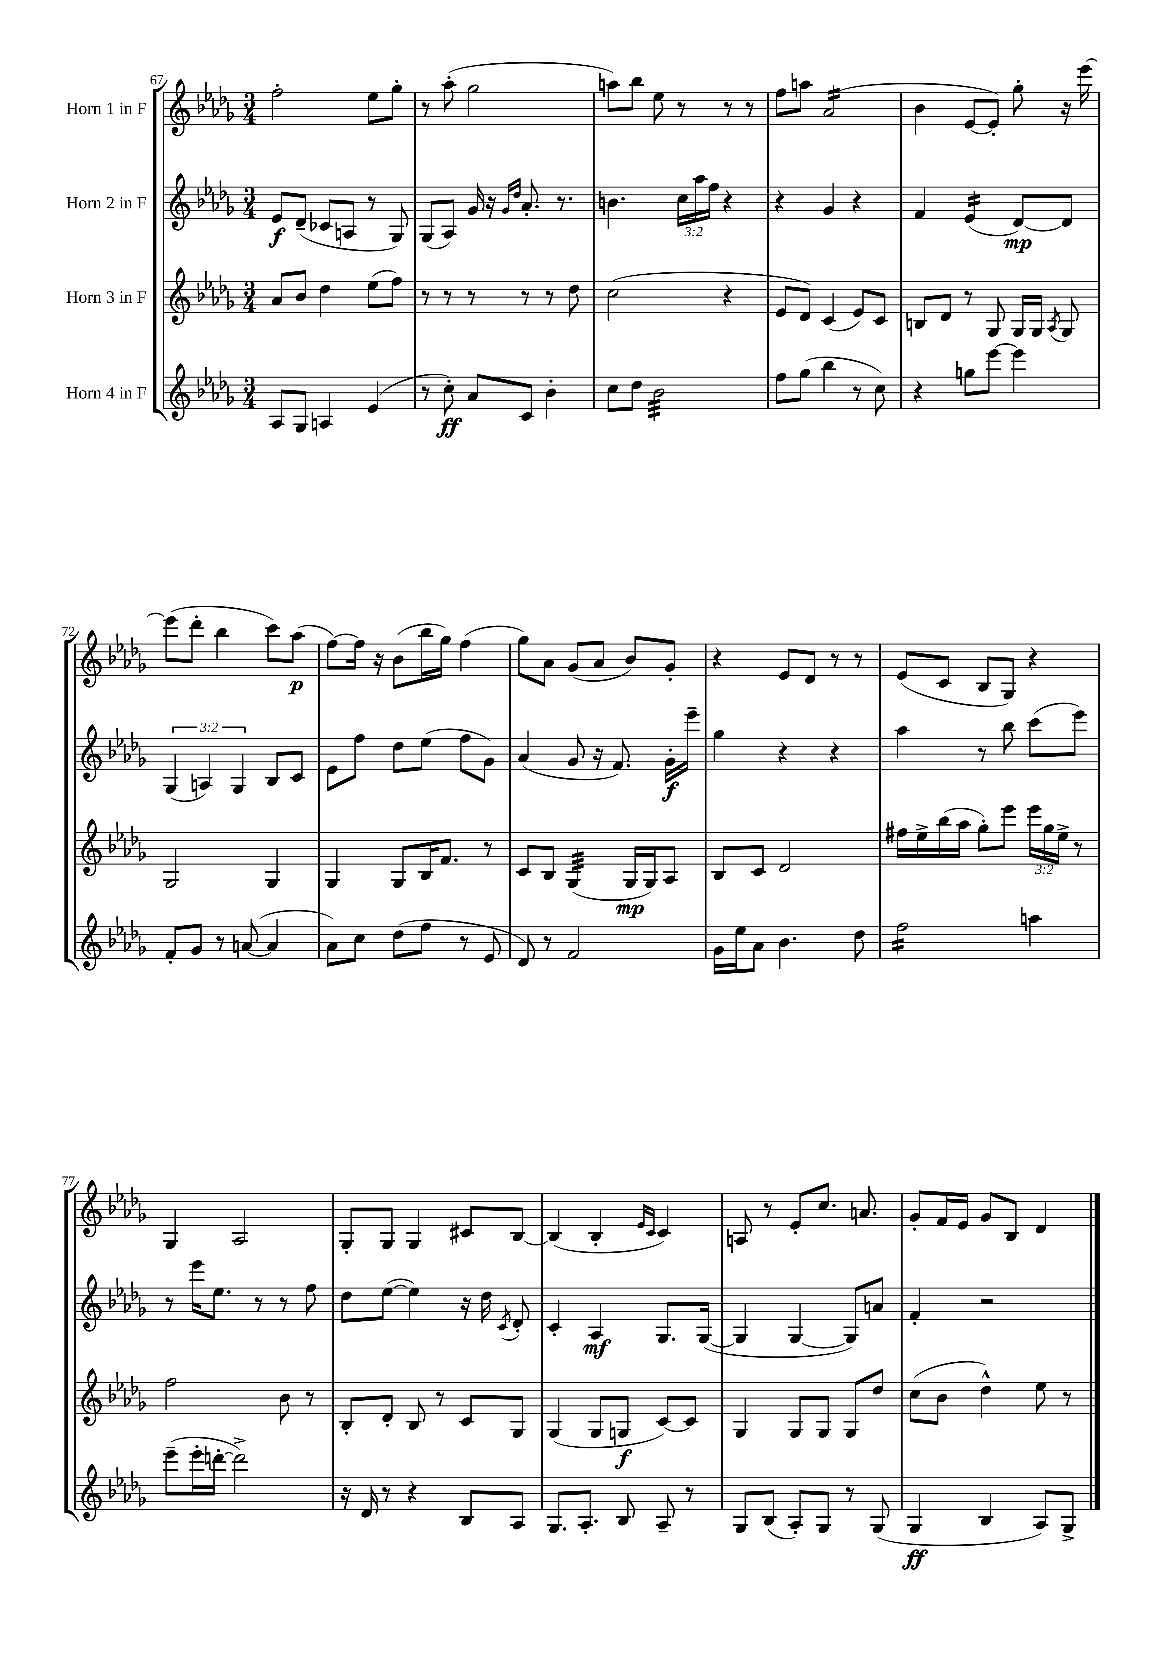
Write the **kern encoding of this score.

**kern	**kern	**kern	**kern
*staff4	*staff3	*staff2	*staff1
*clefG2	*clefG2	*clefG2	*clefG2
*k[b-e-a-d-g-]	*k[b-e-a-d-g-]	*k[b-e-a-d-g-]	*k[b-e-a-d-g-]
*M3/4	*M3/4	*M3/4	*M3/4
8A-	8a-	8e-	2ff'
8G-	8b-	(8d-~	.
4A	4dd-	8c-	.
.	.	8A	.
(4e-	(8ee-	8r	8ee-
.	8ff)	8G-)	8gg-'
=	=	=	=
8r	8r	(8G-	8r
8cc')	8r	8A-)	(8aa-'
8a-	8r	16g-	2gg-
.	.	16r	.
.	.	16qqg-	.
.	.	16qqdd-	.
8c	8r	8.a-'	.
4b-'	8r	.	.
.	.	8.r	.
.	8dd-	.	.
=	=	=	=
8cc	(2cc	4.b	8aa)
8dd-	.	.	8bb-
2b-	.	.	8ee-
.	.	24cc	8r
.	.	24aa-	.
.	.	24ff	.
.	4r	4r	8r
.	.	.	8r
=	=	=	=
8ff	8e-	4r	8ff
(8gg-	8d-)	.	8aa
4bb-	(4c	4g-	(2a-
8r	8e-)	4r	.
8cc)	8c	.	.
=	=	=	=
4r	8B	4f	4b-
.	8d-	.	.
8gg	8r	(4e-	[8e-
[8eee-	8G-	.	8e-'])
4eee-]	16G-	[8d-)	8gg-'
.	16G-	.	.
.	8qA-	.	.
.	8G-	8d-]	16r
.	.	.	[16eee-
=	=	=	=
8f'	2G-	(6G-	(8eee-]
8g-	.	.	8ddd-'
.	.	6A)	.
8r	.	.	4bb-
.	.	6G-	.
([8a	.	.	.
4a]	4G-	8B-	8ccc)
.	.	8c	(8aa-
=	=	=	=
8a-)	4G-	8e-	[8ff)
8cc	.	8ff	16ff]
.	.	.	16r
(8dd-	8G-	8dd-	(8b-
8ff	16B-	(8ee-	16bb-
.	8.f	.	16gg-)
8r	.	8ff	(4ff
8e-	8r	8g-)	.
=	=	=	=
8d-)	8c	(4a-	8gg-)
8r	8B-	.	8a-
2f	(4G-	8g-	(8g-
.	.	16r	8a-
.	.	8.f)	.
.	16G-	.	8b-)
.	16G-)	.	.
.	8A-	16g-'	8g-'
.	.	16eee-~	.
=	=	=	=
16g-	8B-	4gg-	4r
16ee-	.	.	.
8a-	8c	.	.
4.b-	2d-	4r	8e-
.	.	.	8d-
.	.	4r	8r
8dd-	.	.	8r
=	=	=	=
2ff	16ff#	4aa-	(8e-
.	16ee-^	.	.
.	(16bb-	.	8c
.	16aa-	.	.
.	8gg-')	8r	8B-
.	8eee-	8bb-	8G-)
4aa	24eee-	(8ccc	4r
.	24gg-	.	.
.	24ee-^	.	.
.	8r	8eee-)	.
=	=	=	=
(8eee-~	2ff	8r	4G-
16eee-'	.	16eee-	.
[16ddd'	.	8.ee-	.
2ddd^])	.	.	2A-
.	.	8r	.
.	8b-	8r	.
.	8r	8ff	.
=	=	=	=
16r	8B-'	8dd-	8G-'
16d-	.	.	.
8r	8d-'	([8ee-	8G-
4r	8B-	4ee-])	4G-
.	8r	.	.
8B-	8c	16r	8c#
.	.	16dd-	.
.	.	8qc	.
8A-	8G-	8d-'	[8B-
=	=	=	=
8.G-	(4G-	4c'	(4B-]
8.A-'	.	.	.
.	8G-	4A-	4B-'
8B-	8G	.	.
.	.	.	16qqe-
.	.	.	16qqc
8A-~	[8c)	8.G-	4c)
8r	8c]	.	.
.	.	([16G-	.
=	=	=	=
8G-	4G-	4G-]	8A
(8B-	.	.	8r
8A-')	8G-	[4G-	8e-'
8G-	8G-	.	8.cc
8r	8G-	8G-])	.
.	.	.	8.a
(8G-	8dd-	8a	.
=	=	=	=
4G-	(8cc	4f'	8g-'
.	8b-	.	16f
.	.	.	16e-
4B-	4dd-^^)	2r	8g-
.	.	.	8B-
8A-)	8ee-	.	4d-
8G-^	8r	.	.
==	==	==	==
*-	*-	*-	*-
